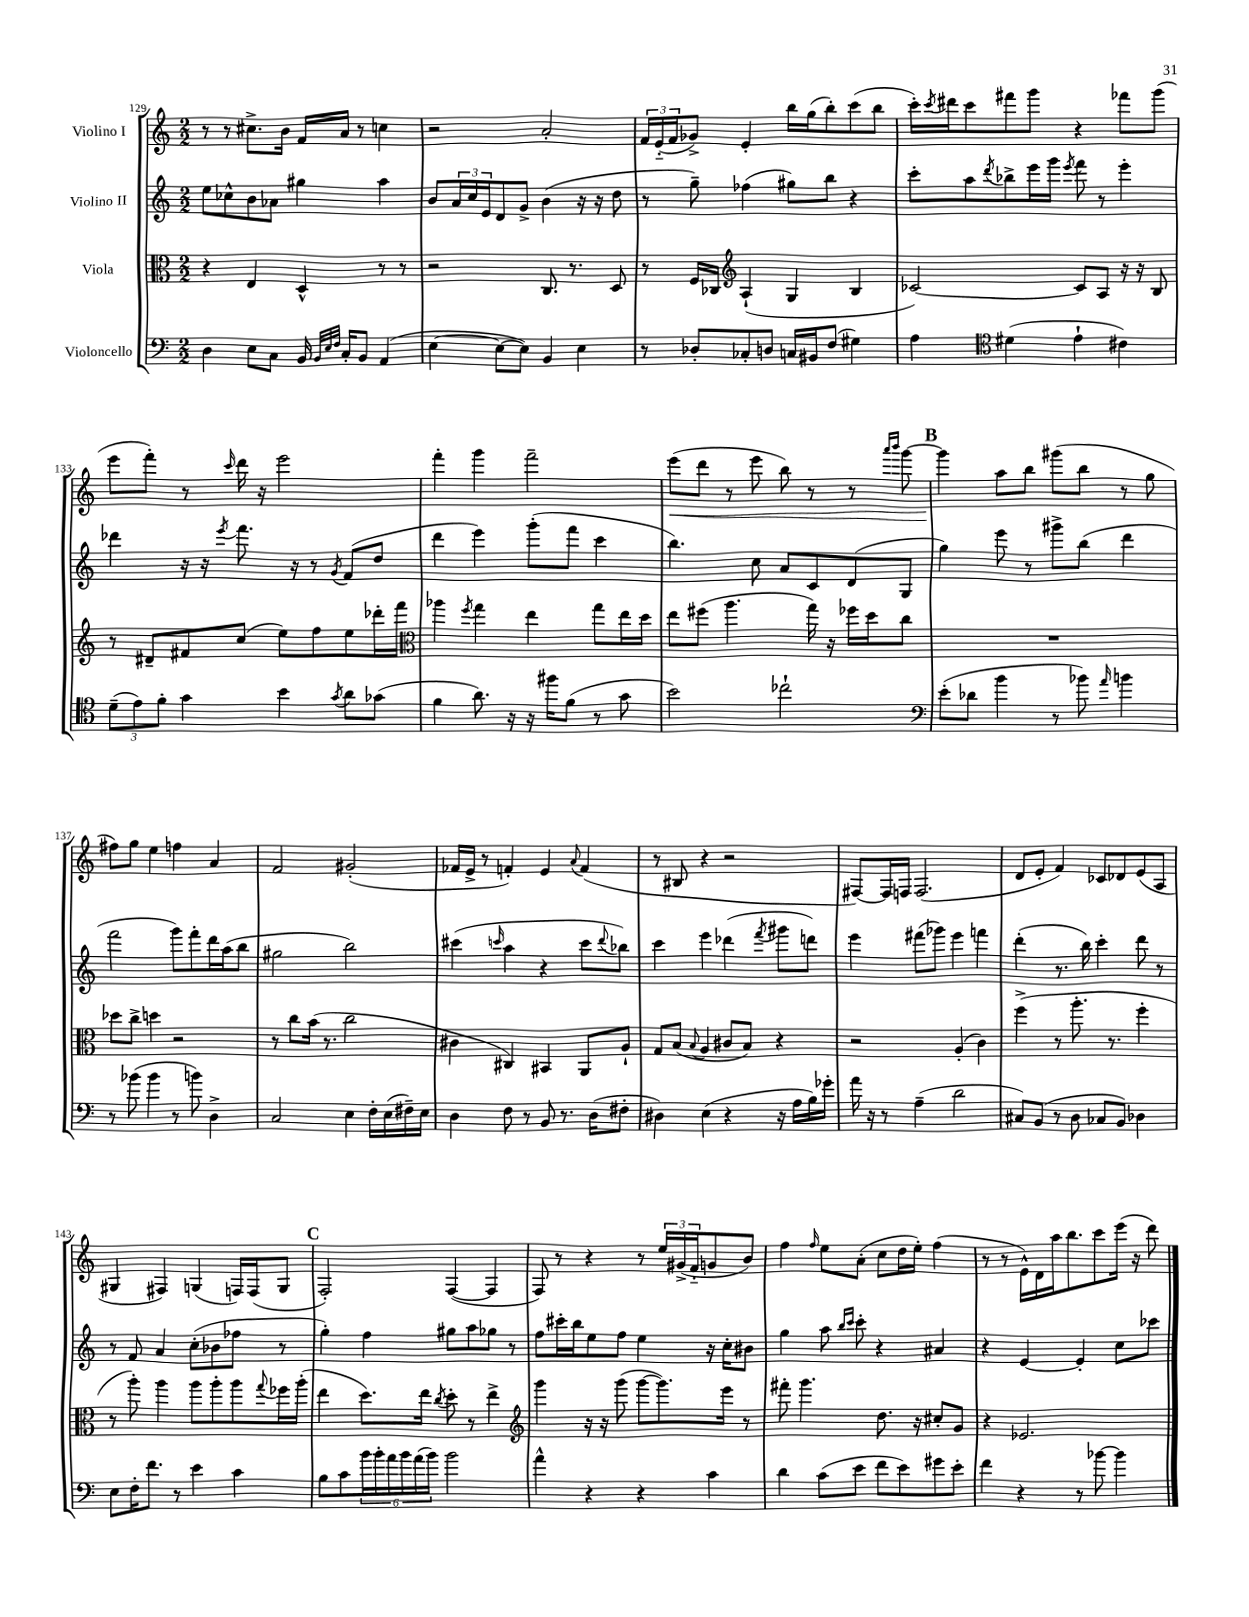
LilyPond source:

<<
\new StaffGroup <<
\new Staff = "s0" \with { instrumentName = "Violino I" } {
    \clef treble \key c \major \numericTimeSignature \time 2/2
    r8 r8 cis''8.-> b'16 f'16 a'16 r8 c''4 |
    r2 a'2-. |
    \tuplet 3/2 { f'16 e'16-_( f'16 } ges'8->) e'4-. b''16 g''16( b''8-.) c'''8( b''8 |
    c'''16-.) \acciaccatura { c'''8 } dis'''16 c'''8 fis'''8 g'''8 r4 fes'''8 g'''8( |
    e'''8 f'''8-.) r8 \grace { c'''16 } d'''16 r16 e'''2 |
    f'''4-. g'''4 f'''2-- |
    e'''8\<( d'''8 r8 e'''8 b''8) r8 r8 \grace { a'''16 b'''16 } g'''8~ |
    \mark \markup { \bold "B" } g'''4\! a''8 b''8 gis'''8( b''8 r8 g''8 |
    fis''8) g''8 e''4 f''4 a'4 |
    f'2 gis'2-.( |
    fes'16 e'16-> r8 f'4-.) e'4 \appoggiatura { a'8 } f'4( |
    r8 bis8 r4 r2 |
    fis8~) fis16 f16 f2.( |
    d'8 e'8-. f'4) ces'8 des'8 e'8( a8 |
    gis4 fis4) g4( f16) f16( g8 |
    \mark \markup { \bold "C" } f2-.) f4~( f4 |
    f8) r8 r4 r8 \tuplet 3/2 { e''16 gis'16->( f'16-_ } g'8 b'8) |
    f''4 \grace { f''16 } e''8 a'8-.( c''8 d''16 e''16-.) f''4( |
    r8 r8 e'16-^) d'16 a''16 b''8. c'''8 e'''16( r16 d'''8) \bar "|." |
}
\new Staff = "s1" \with { instrumentName = "Violino II" } {
    \clef treble \key c \major \numericTimeSignature \time 2/2
    e''8 ces''8-^ b'8 aes'8 gis''4 a''4 |
    b'8 \tuplet 3/2 { a'16 c''16 e'16 } d'8 g'8-> b'4( r16 r16 d''8 |
    r8 g''8--) fes''4( gis''8) b''8 r4 |
    c'''8-. a''8 \acciaccatura { d'''8 } bes''8-> e'''16 g'''16 \acciaccatura { e'''8 } f'''8 r8 e'''4-. |
    des'''4 r16 r16 \acciaccatura { e'''8 } f'''8. r16 r8 \acciaccatura { g'8 } f'8( d''8 |
    d'''4 e'''4) g'''8-.( f'''8 c'''4 |
    b''4.) c''8 a'8 c'8 d'8( g8 |
    \mark \markup { \bold "B" } g''4) e'''8 r8 gis'''8-> b''8( d'''4 |
    f'''2 g'''8) f'''8-. d'''16 a''16( b''8 |
    gis''2 b''2) |
    cis'''4( \grace { c'''16 } a''4 r4 c'''8 \appoggiatura { d'''8 } bes''8) |
    c'''4 e'''4 des'''4( \acciaccatura { f'''8 } gis'''8 d'''8) |
    e'''4 fis'''8( ges'''8) e'''4 f'''4 |
    d'''4-.( r8. b''16) c'''4-. d'''8 r8 |
    r8 f'8 a'4 c''8-.( bes'8 fes''8 r8 |
    \mark \markup { \bold "C" } g''4-.) f''4 gis''8 a''8 ges''8 r8 |
    f''8 cis'''16-. b''16 e''8 f''8 e''4 r16 c''16-. bis'8 |
    g''4 a''8 \grace { b''16 c'''16 } c'''8-. r4 ais'4 |
    r4 e'4~ e'4-. c''8 ces'''8 \bar "|." |
}
\new Staff = "s2" \with { instrumentName = "Viola" } {
    \clef alto \key c \major \numericTimeSignature \time 2/2
    r4 e4 d4-^ r8 r8 |
    r2 c8. r8. d8 |
    r8 f16 ces16 \clef treble a4-!( g4 b4 |
    ces'2~) ces'8 a8 r16 r16 b8 |
    r8 dis'8-- fis'8 c''8( e''8) f''8 e''8 des'''16-. f'''16 |
    \clef alto aes''4 \acciaccatura { f''8 } g''4 e''4 g''8 e''16 d''16 |
    e''8 fis''8( a''4. g''16) r16 fes''16 d''16 c''8 |
    \mark \markup { \bold "B" } R1 |
    des''8 c''8-> d''4 r2 |
    r8 c''8 b'16( r8. c''2 |
    cis'4 cis4) bis,4 a,8 a8-! |
    g8 b8( \appoggiatura { b8 } a4 cis'8 b8) r4 |
    r2 a4-.( c'4) |
    f''4->( r8 a''8.-. r8. f''4-. |
    r8 a''8-.) a''4 a''8 a''8-. a''8 \appoggiatura { g''8 } fes''16 a''16-.( |
    \mark \markup { \bold "C" } e''4 d''8.) e''16 \acciaccatura { c''8 } d''8-. r8 e''4-> |
    \clef treble g'''4 r16 r16 g'''8( g'''8~ g'''8.) e'''16 r8 |
    fis'''8-. g'''4. d''8. r16 cis''8-. g'8 |
    r4 ees'2. \bar "|." |
}
\new Staff = "s3" \with { instrumentName = "Violoncello" } {
    \clef bass \key c \major \numericTimeSignature \time 2/2
    d4 e8 c8 b,16 \grace { b,32 e32 f32 } c16-. b,8 a,4( |
    e4~ e8~ e8) b,4 e4 |
    r8 des8-. ces8-. d8 c16 bis,16 f8( gis4) |
    a4 \clef tenor dis'4( e'4-! cis'4) |
    \tuplet 3/2 { d'8--( e'8) f'8-. } g'4 b'4 \acciaccatura { g'8 } a'8 ges'8( |
    f'4 a'8.) r16 r16 fis''16 f'8( r8 g'8 |
    b'2) ces''2-! |
    \mark \markup { \bold "B" } \clef bass e'8-.( des'8 b'4 r8 bes'8) \grace { a'16 } b'4 |
    r8 bes'8( bes'4 r8 b'8) d4-> |
    c2 e4 f16-. e16( fis16--) e16 |
    d4 f8 r8 b,8 r8. d16( fis8-. |
    dis4) e4( r4 r16 a16 b16) ges'16-. |
    a'16 r16 r8 a4--( d'2 |
    cis8) b,8( r8 d8 ces8 b,8) des4 |
    e8 f16-. f'8. r8 e'4 c'4 |
    \mark \markup { \bold "C" } b8 c'8 \tuplet 6/4 { b'16 b'16-. a'16 b'16 a'16( b'16) } b'2 |
    a'4-^ r4 r4 c'4 |
    d'4 c'8( e'8 f'8 e'8) gis'8 e'8-. |
    f'4 r4 r8 bes'8~ bes'4 \bar "|." |
}
>>
>>
\layout { \context { \Score currentBarNumber = #129 } }
